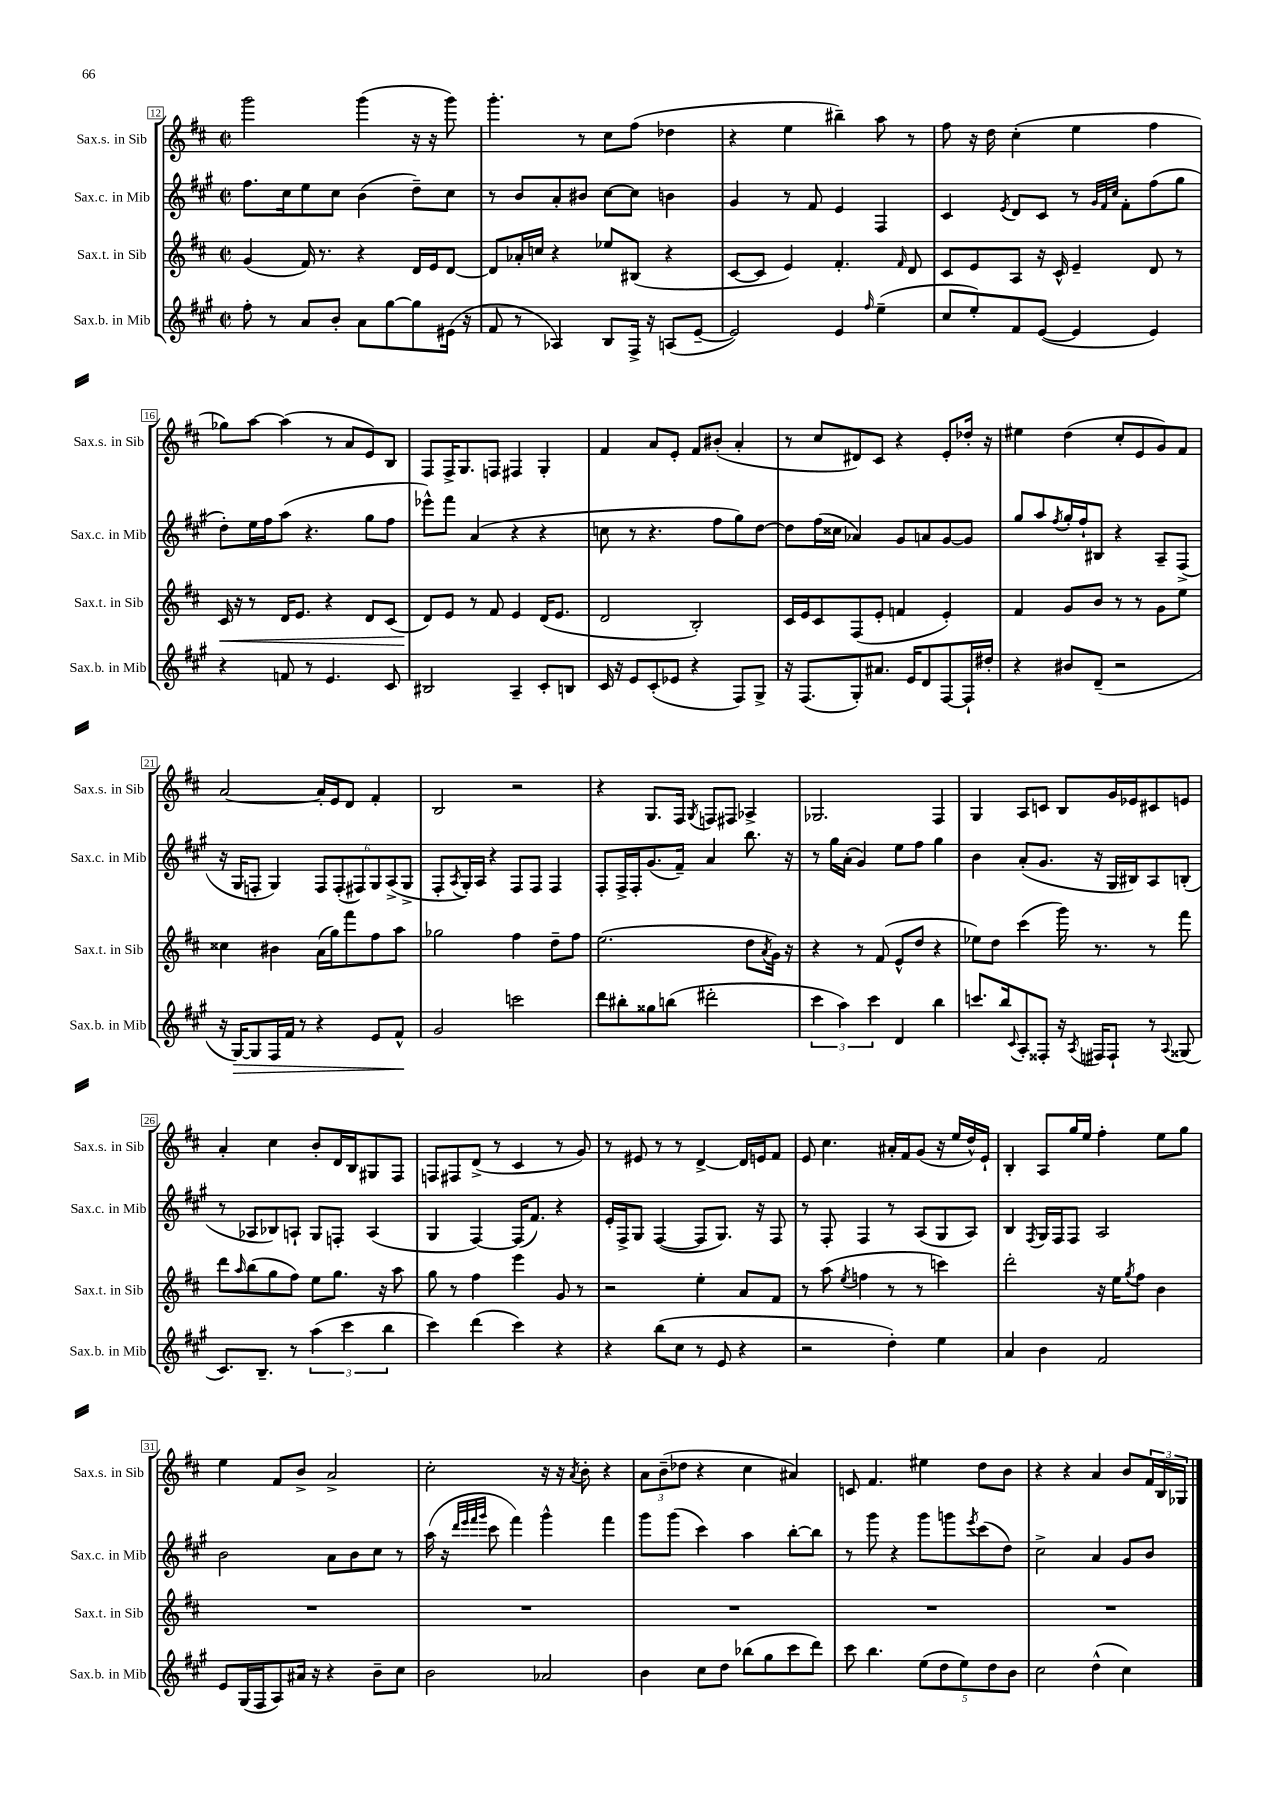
<<
\new StaffGroup <<
\new Staff = "s0" \with { instrumentName = "Sax.s. in Sib" shortInstrumentName = "Sax.s. in Sib" } {
    \clef treble \key d \major \defaultTimeSignature \time 2/2
    g'''2 g'''4( r16 r16 g'''8) |
    g'''4.-. r8 cis''8 fis''8( des''4 |
    r4 e''4 bis''4--) a''8 r8 |
    fis''8 r16 d''16 cis''4-.( e''4 fis''4 |
    ges''8) a''8~ a''4( r8 a'8 e'8) b8 |
    fis8 fis16-> g8. f8 fis4 g4-. |
    fis'4 a'8 e'8-. fis'8 bis'8-.( a'4-. |
    r8 cis''8 dis'8) cis'8 r4 e'8-. des''16-. r16 |
    eis''4 d''4( cis''8-. e'8 g'8) fis'8 |
    a'2~ a'16-. e'16 d'8 fis'4-. |
    b2 r2 |
    r4 g8. fis16 \acciaccatura { g8 } f8 fis8 aes4-> |
    ges2. fis4 |
    g4 a8 c'8 b8 g'16 ees'16 cis'8 e'8 |
    a'4-. cis''4 b'8-. d'16 b16 gis8 fis8 |
    f8 fis8 d'8->( r8 cis'4 r8 g'8) |
    r8 eis'8 r8 r8 d'4~-> d'16 e'16 fis'8 |
    e'8 cis''4. ais'16-. fis'16 g'8( r16 e''16 d''16-^) e'16-! |
    b4-. a8 g''16 e''16 fis''4-. e''8 g''8 |
    e''4 fis'8 b'8-> a'2-> |
    cis''2-. r16 r16 \acciaccatura { a'8 } b'8-. r4 |
    \tuplet 3/2 { a'8 b'8--( des''8 } r4 cis''4 ais'4) |
    c'8 fis'4. eis''4 d''8 b'8 |
    r4 r4 a'4 b'8 \tuplet 3/2 { fis'16 b16 ges16 } \bar "|." |
}
\new Staff = "s1" \with { instrumentName = "Sax.c. in Mib" shortInstrumentName = "Sax.c. in Mib" } {
    \clef treble \key a \major \defaultTimeSignature \time 2/2
    fis''8. cis''16 e''8 cis''8 b'4( d''8--) cis''8 |
    r8 b'8 a'8-. bis'8 cis''8~ cis''8 b'4 |
    gis'4 r8 fis'8 e'4 fis4 |
    cis'4 \acciaccatura { e'8 } d'8 cis'8 r8 \grace { gis'32 fis'32 cis''32 } fis'8-. fis''8( gis''8 |
    d''8-.) e''16 fis''16 a''8( r4. gis''8 fis''8 |
    ees'''8-^) fis'''8 a'4( r4 r4 |
    c''8 r8 r4. fis''8 gis''8) d''8~ |
    d''8 fis''16( cisis''16 aes'4) gis'8 a'8 gis'8~ gis'8 |
    gis''8 a''8 \acciaccatura { fis''8 } gis''16-. fis''16-! bis8 r4 a8-- fis8->( |
    r16 gis16 f8-. gis4) \tuplet 6/4 { f8 f8-.( fis8) gis8 a8->( gis8-> } |
    fis8-. \acciaccatura { a8 } gis16-.) a16 r4 fis8 fis8 fis4 |
    fis8-. fis16-> fis16-. gis'8.( fis'16--) a'4 b''8. r16 |
    r8 gis''16 a'16-.( gis'4) e''8 fis''8 gis''4 |
    b'4 a'8-.( gis'8. r16 gis16 bis16) a8 b8-.( |
    r8 aes8 bes8) a8-! gis8 f8-. a4( |
    gis4 fis4~) fis16( fis'8.) r4 |
    e'16-. fis16-> gis8 fis4~( fis8 gis8.) r16 fis8 |
    r8 fis8-. fis4 r8 a8( gis8 a8) |
    b4 \acciaccatura { fis8 } gis16 fis16 fis8 a2 |
    b'2 a'8 b'8 cis''8 r8 |
    a''16( r16 \grace { d'''32 e'''32 fis'''32 gis'''32 } cis'''8 fis'''4) gis'''4-^ fis'''4 |
    gis'''8 gis'''8( cis'''4) a''4 b''8~-. b''8 |
    r8 gis'''8 r4 gis'''8 g'''8 \acciaccatura { e'''8 } cis'''8( d''8) |
    cis''2-> a'4 gis'8 b'8 \bar "|." |
}
\new Staff = "s2" \with { instrumentName = "Sax.t. in Sib" shortInstrumentName = "Sax.t. in Sib" } {
    \clef treble \key d \major \defaultTimeSignature \time 2/2
    g'4( fis'16) r8. r4 d'16 e'16 d'8~ |
    d'8 aes'16-. c''16 r4 ees''8 bis8( r4 |
    cis'8~ cis'8 e'4) fis'4.-. \grace { fis'16 } d'8 |
    cis'8 e'8 a8 r16 cis'16-^ e'4-- d'8 r8 |
    cis'16\< r16 r8 d'16 e'8. r4 d'8 cis'8( |
    d'8\!) e'8 r8 fis'8 e'4 d'16( e'8. |
    d'2 b2-.) |
    cis'16 e'16 cis'8 fis8( e'8-. f'4 e'4-.) |
    fis'4 g'8 b'8 r8 r8 g'8 e''8 |
    cisis''4 bis'4 a'16( g''16) fis'''8 fis''8 a''8 |
    ges''2 fis''4 d''8-- fis''8 |
    e''2.( d''8 \acciaccatura { a'8 } g'16) r16 |
    r4 r8 fis'8( e'8-^ d''8 r4 |
    ees''8) d''8 cis'''4( g'''16) r8. r8 fis'''8 |
    d'''8 \grace { a''16 } b''8( g''8 fis''8) e''8 g''8. r16 a''8 |
    g''8 r8 fis''4 e'''4 g'8 r8 |
    r2 e''4-. a'8 fis'8 |
    r8 a''8( \acciaccatura { e''8 } f''4 r8 r8 c'''4) |
    d'''2-. r16 e''16 \acciaccatura { g''8 } fis''8 b'4 |
    R1 |
    R1 |
    R1 |
    R1 |
    R1 \bar "|." |
}
\new Staff = "s3" \with { instrumentName = "Sax.b. in Mib" shortInstrumentName = "Sax.b. in Mib" } {
    \clef treble \key a \major \defaultTimeSignature \time 2/2
    fis''8-. r8 a'8 b'8-. a'8 gis''8~ gis''8 eis'16( r16 |
    fis'8 r8 aes4) b8 fis16-> r16 a8( e'8~-- |
    e'2) e'4 \grace { fis''16 } e''4--( |
    cis''8 e''8-.) fis'8 e'8~( e'4 e'4) |
    r4 f'8 r8 e'4. cis'8 |
    bis2 a4-- cis'8-. b8 |
    cis'16 r16 e'8 cis'8-.( ees'8 r4 fis8) gis8-> |
    r16 fis8.( gis8-.) ais'8. e'16 d'8 fis8~ fis16-! dis''16-. |
    r4 bis'8 d'8--( r2 |
    r16 gis16~\>) gis8 fis16 fis'16 r8 r4 e'8 fis'8-^\! |
    gis'2 c'''2 |
    d'''8 bis''8-. gisis''8 b''8( dis'''2-. |
    \tuplet 3/2 { cis'''4 a''4) cis'''4 } d'4 b''4 |
    c'''8. b''16 \appoggiatura { cis'8 } a8-. fisis8-. r16 \acciaccatura { a8 } fis16 fis8-! r8 \appoggiatura { a8 } gisis8( |
    cis'8.) b8.-- r8 \tuplet 3/2 { a''4( cis'''4 b''4 } |
    cis'''4) d'''4( cis'''4) r4 |
    r4 b''8( cis''8 r8 e'8 r4 |
    r2 d''4-.) e''4 |
    a'4 b'4 fis'2 |
    e'8 gis16( fis16 a8) ais'16 r16 r4 b'8-- cis''8 |
    b'2 aes'2 |
    b'4 cis''8 d''8 bes''8( gis''8 cis'''8 d'''8) |
    cis'''8 b''4. \tuplet 5/4 { e''8( d''8 e''8) d''8 b'8 } |
    cis''2 d''4-^( cis''4) \bar "|." |
}
>>
>>
\layout { \context { \Score currentBarNumber = #12 \override BarNumber.stencil = #(make-stencil-boxer 0.1 0.3 ly:text-interface::print) } }
